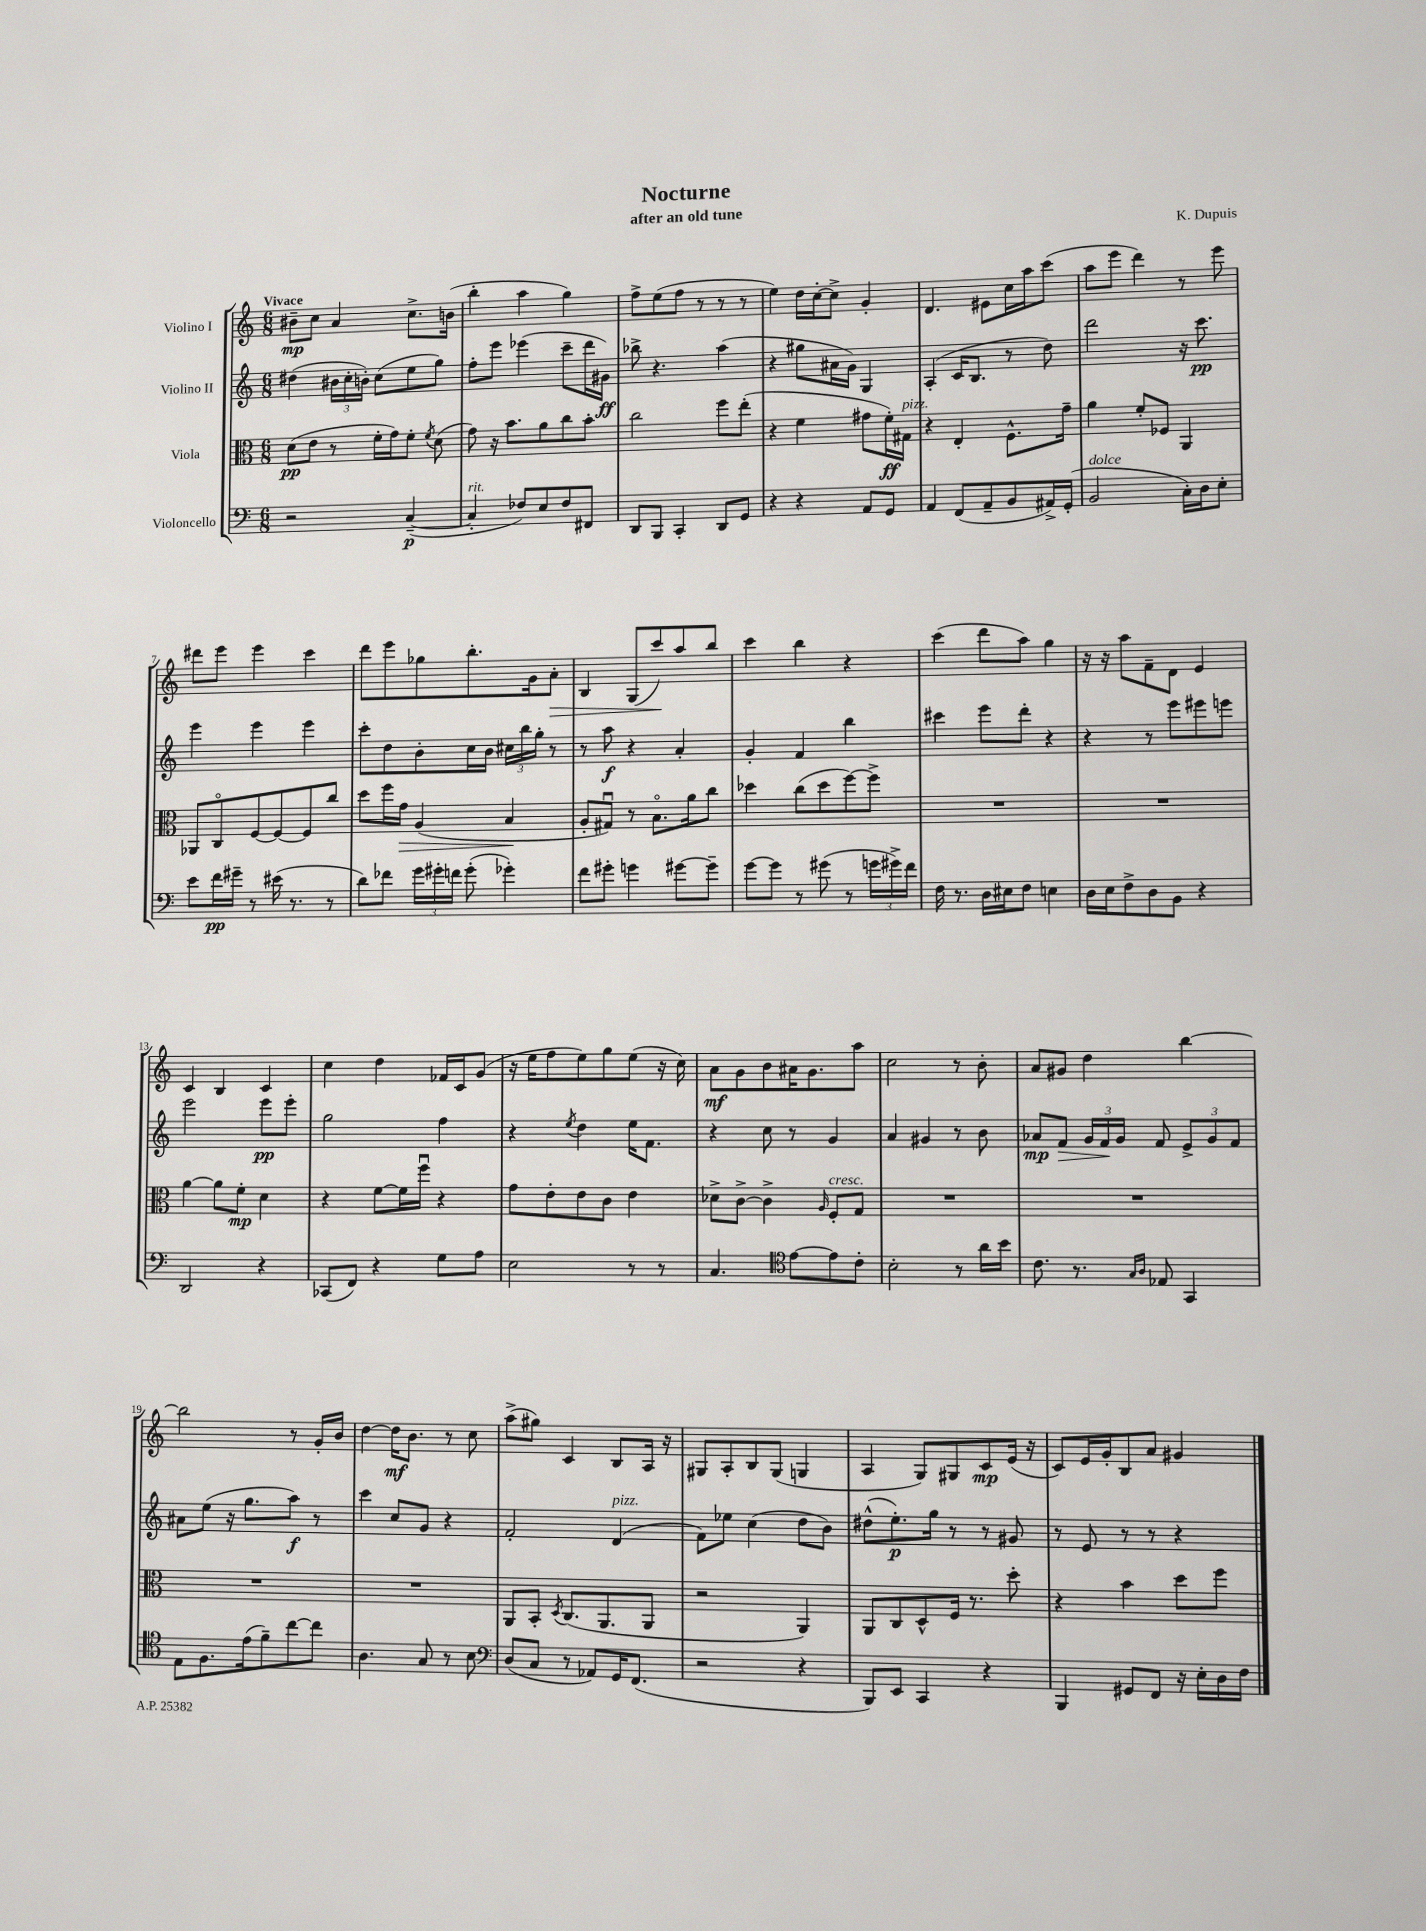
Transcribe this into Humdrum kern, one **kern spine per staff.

**kern	**kern	**kern	**kern
*staff4	*staff3	*staff2	*staff1
*clefF4	*clefC3	*clefG2	*clefG2
*k[]	*k[]	*k[]	*k[]
*M6/8	*M6/8	*M6/8	*M6/8
2r	(8d	(4dd#	8b#~
.	8e	.	8cc
.	8r	24b#	4a
.	.	24cc'	.
.	.	24b')	.
.	16f'	(8cc	.
.	16g)	.	.
([4C~	8f'	8ee	8.cc^
.	8qf	.	.
.	(8d	8gg)	.
.	.	.	(16b
=	=	=	=
4C']	8g)	8ff'	4bb'
.	16r	8eee	.
.	8.b	.	.
8F-)	.	(4eee-	4aa
8E	8a	.	.
8F-	8cc	8ccc~	4gg)
8FF#	8b'	16ddd	.
.	.	16g#)	.
=	=	=	=
8DD	2cc	8bb-^	8ff^
8BBB	.	4.r	(8ee
4CC'	.	.	8ff
.	.	.	8r
8DD	8ff	(4aa	8r
8GG	(8ee'	.	8r
=	=	=	=
4r	4r	4r	4ee)
4r	4f	8gg#	16dd
.	.	.	[16cc'
.	.	16a#	8cc^]
.	.	16g)	.
8AA	8g#	4G	4g'
8GG	16f')	.	.
.	16G#	.	.
=	=	=	=
4AA	4r	(4A'	4.d
(8FF	4E'	16c	.
.	.	8.B	.
8AA~	.	.	8e#
8BB	8.F^^	8r	16cc
.	.	.	16aa
16AA#^)	.	8dd)	(8ccc
(16GG'	16g~	.	.
=	=	=	=
2BB	4a	2ddd	8aa
.	.	.	8eee
.	8f'	.	4ddd)
.	8F-	.	.
16C')	4AA	16r	8r
16D	.	8.ccc	.
8E'	.	.	8eee
=	=	=	=
8e	8AA-	4eee	8ddd#
16f	8Co	.	8eee
16g#~	.	.	.
8r	[8F	4eee	4eee
(16e#	8F_	.	.
8.r	.	.	.
.	8F]	4eee	4ccc
8r	8cc	.	.
=	=	=	=
8d)	8dd	8ccc'	8ddd
8f-	16ff	8dd	8eee
.	16g	.	.
24g	(4A	8b'	8gg-
24g#'	.	.	.
24f	.	.	.
(8g#'	.	16cc	8.bb'
.	.	16b	.
4g-')	4B	24cc#	.
.	.	24bb	.
.	.	.	16g
.	.	24gg'	.
.	.	8r	8a'
=	=	=	=
8f	8A'	8r	4B
8g#'	8G#u)	8aa	.
4g	8r	4r	(8G
.	8.Bo	.	8ccc)
[8g#	.	4a'	8aa
.	16a	.	.
8g#~]	8cc	.	8bb
=	=	=	=
[8g	4dd-	4g'	4ccc
8g]	.	.	.
8r	(8cc	4f	4bb
(8g#	8dd-	.	.
8r	[8ff)	4bb	4r
24g	8ff^]	.	.
24g#^)	.	.	.
24f	.	.	.
=	=	=	=
16F	2.r	4ccc#	(4ccc
8.r	.	.	.
16D	.	8eee	8ddd
16E#	.	.	.
8F	.	8ddd'	8aa)
4E	.	4r	4gg
=	=	=	=
16D	2.r	4r	16r
16E	.	.	16r
8F^	.	.	8aa
8D	.	8r	8f~
8BB	.	8eee	8d
4r	.	8eee#	4e
.	.	8eee	.
=	=	=	=
2DD	[4a	2eee	4c
.	8a]	.	4B
.	8f'	.	.
4r	4d	8eee	4c
.	.	8eee'	.
=	=	=	=
(8CC-	4r	2gg	4cc
8FF)	.	.	.
4r	[8f	.	4dd
.	16f]	.	.
.	16ffu	.	.
8G	4r	4ff	16f-
.	.	.	16c
8A	.	.	(8g
=	=	=	=
2E	8g	4r	16r
.	.	.	16ee
.	8e'	.	8ff
.	.	8qee	.
.	8e	4dd	8ee)
.	8c	.	8gg
8r	4e	16ee	(8ee
.	.	8.f	.
8r	.	.	16r
.	.	.	16cc)
=	=	=	=
4.C	8d-^	4r	8a
.	[8c^	.	8g
.	4c^]	8cc	8b
*clefC4	*	*	*
[8e	.	8r	16a#
.	.	.	8.g
.	16qqA	.	.
8e]	8F'	4g	.
8c'	8G	.	8aa
=	=	=	=
2B'	2.r	4a	2cc
.	.	4g#	.
8r	.	8r	8r
16a	.	8b	8b'
16b	.	.	.
=	=	=	=
8.c	2.r	8a-	8a
.	.	8f	8g#
8.r	.	.	.
.	.	24g	4dd
.	.	24f	.
.	.	24g	.
16qqG	.	.	.
16qqA	.	.	.
8E-	.	8f	.
4GG	.	12e^	[4bb
.	.	12g	.
.	.	12f	.
=	=	=	=
8E	2.r	8a#	2bb]
8.F	.	(8ee	.
.	.	16r	.
(16e	.	8.gg	.
8f~)	.	.	.
[8cc	.	8aa)	8r
8cc]	.	8r	16g'
.	.	.	16b
=	=	=	=
4.A	2.r	4ccc	[4dd
.	.	8cc	16dd]
.	.	.	8.b
8G	.	8g	.
8r	.	4r	8r
8B	.	.	8cc
=	=	=	=
*clefF4	*	*	*
(8D	8AA	2f'	(8aa^
8C	8BB'	.	8gg#)
.	8qD	.	.
8r	(8.C	.	4c
8AA-)	.	.	.
.	8.AA	.	.
16GG	.	(4d	8B
(8.FF	.	.	.
.	8AA	.	16A
.	.	.	16r
=	=	=	=
2r	2r	8f)	8G#
.	.	8ee-	8A'
.	.	(4cc	8B
.	.	.	(8G#
4r	4AA)	8dd	4G
.	.	8b)	.
=	=	=	=
8BBB)	8AA	(8dd#^^	4A
8EE	8C	8.ee')	.
4CC	8D^^	.	8G)
.	.	16gg	.
.	16F	8r	8G#
.	8.r	.	.
4r	.	8r	8c
.	8dd'	8g#	(16e
.	.	.	16r
=	=	=	=
4BBB	4r	8r	8c)
.	.	8e	16e
.	.	.	16g'
8GG#	4b	8r	8B
8FF	.	8r	8a
16r	8dd	4r	4g#
16E'	.	.	.
16D	8ff	.	.
16F	.	.	.
==	==	==	==
*-	*-	*-	*-
